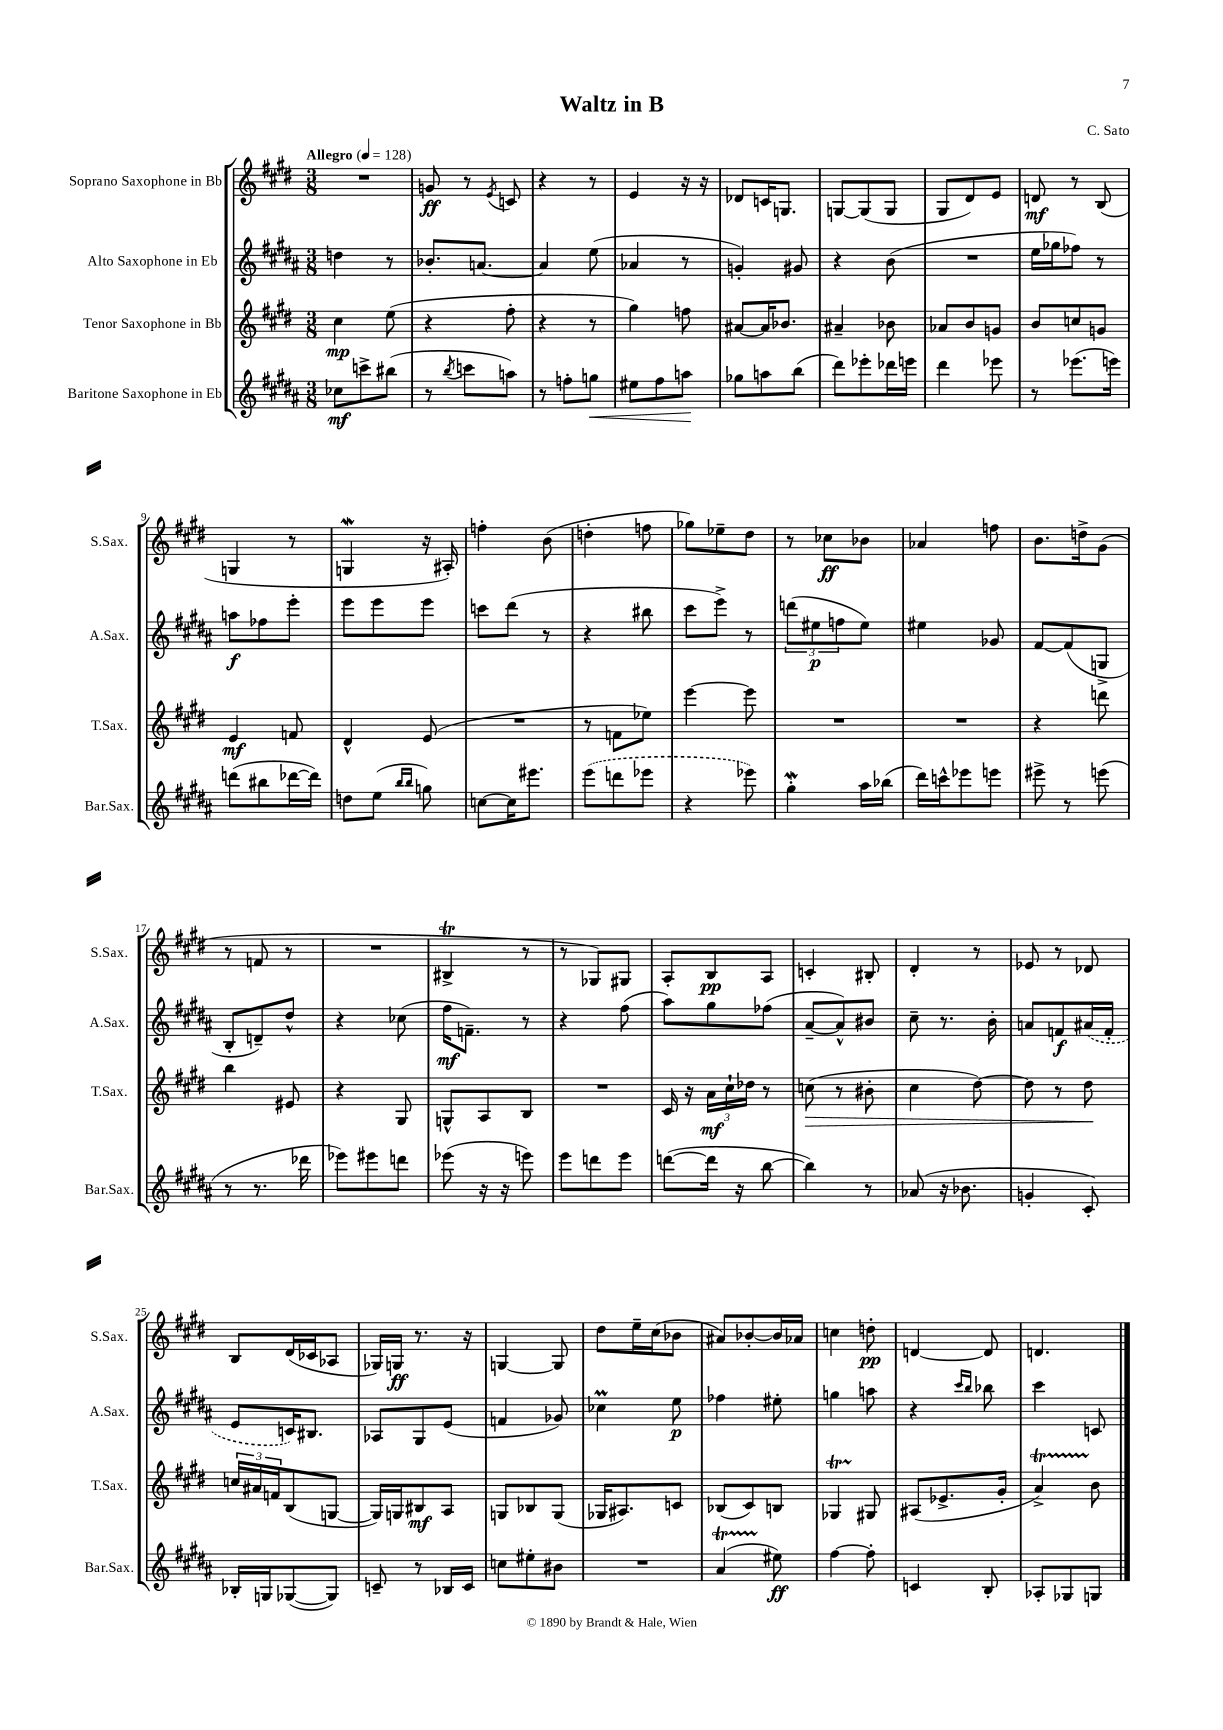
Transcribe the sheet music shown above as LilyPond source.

\header { title = "Waltz in B" composer = "C. Sato" }
<<
\new StaffGroup <<
\new Staff = "s0" \with { instrumentName = "Soprano Saxophone in Bb" shortInstrumentName = "S.Sax." } {
    \clef treble \key e \major \numericTimeSignature \time 3/8 \tempo "Allegro" 4 = 128
    R4. |
    g'8\ff r8 \acciaccatura { e'8 } c'8 |
    r4 r8 |
    e'4 r16 r16 |
    des'8 c'16 g8. |
    g8~ g8( g8 |
    gis8 dis'8) e'8 |
    d'8\mf r8 b8( |
    g4 r8 |
    g4\mordent r16 ais16-.) |
    f''4-. b'8( |
    d''4-. f''8 |
    ges''8) ees''8-- dis''8 |
    r8 ces''8\ff bes'8 |
    aes'4 f''8 |
    b'8. d''16-> gis'8( |
    r8 f'8 r8 |
    R4. |
    bis4->\trill r8 |
    r8 ges8) gis8 |
    a8-. b8\pp a8 |
    c'4-. bis8-. |
    dis'4-. r8 |
    ees'8 r8 des'8 |
    b8 dis'16( ces'16 aes8 |
    ges16) g16\ff r8. r16 |
    g4~ g8 |
    dis''8 e''16-- cis''16( bes'8 |
    ais'8) bes'8~-. bes'16 aes'16 |
    c''4 d''8-.\pp |
    d'4~ d'8 |
    d'4. \bar "|." |
}
\new Staff = "s1" \with { instrumentName = "Alto Saxophone in Eb" shortInstrumentName = "A.Sax." } {
    \clef treble \key b \major \numericTimeSignature \time 3/8
    d''4 r8 |
    bes'8.-. a'8.~ |
    a'4 e''8( |
    aes'4 r8 |
    g'4-.) gis'8 |
    r4 b'8( |
    R4. |
    e''16 ges''16 fes''8) r8 |
    a''8\f fes''8 e'''8-. |
    e'''8 e'''8 e'''8 |
    c'''8 dis'''8( r8 |
    r4 bis''8 |
    cis'''8 e'''8->) r8 |
    \tuplet 3/2 { d'''8( eis''8\p f''8 } eis''8) |
    eis''4 ges'8 |
    fis'8~ fis'8( g8-> |
    b8-. d'8--) dis''8-^ |
    r4 ces''8( |
    fis''16\mf f'8.--) r8 |
    r4 fis''8( |
    ais''8) gis''8 fes''8( |
    ais'8~-- ais'8-^) bis'8 |
    cis''8-- r8. b'16-. |
    a'8 f'8\f \once \slurDashed ais'16( f'16-. |
    e'8 c'16) bis8. |
    aes8 gis8 e'8( |
    f'4 ges'8) |
    ces''4\prall e''8\p |
    fes''4 eis''8-. |
    g''4 a''8 |
    r4 \grace { cis'''16 b''16 } bes''8 |
    cis'''4 c'8 \bar "|." |
}
\new Staff = "s2" \with { instrumentName = "Tenor Saxophone in Bb" shortInstrumentName = "T.Sax." } {
    \clef treble \key e \major \numericTimeSignature \time 3/8
    cis''4\mp e''8( |
    r4 fis''8-. |
    r4 r8 |
    gis''4) f''8 |
    ais'8~ ais'16 bes'8. |
    ais'4-- bes'8 |
    aes'8 b'8 g'8 |
    b'8 c''8 g'8 |
    e'4\mf f'8 |
    dis'4-^ e'8( |
    R4. |
    r8 f'8 ees''8) |
    e'''4~ e'''8 |
    R4. |
    R4. |
    r4 d'''8 |
    b''4 eis'8 |
    r4 gis8 |
    g8-^ a8 b8 |
    R4. |
    cis'16 r16 \tuplet 3/2 { a'16\mf cis''16-! des''16 } r8 |
    c''8\>( r8 bis'8-. |
    cis''4 dis''8~) |
    dis''8 r8 dis''8\! |
    \tuplet 3/2 { c''16 ais'16 f'16 } b8( g8~ |
    g16) g16 bis8\mf a8 |
    g8 bes8 g8( |
    ges16 ais8.) c'8 |
    bes8( cis'8) b8 |
    ges4\startTrillSpan gis8\stopTrillSpan |
    ais8( ees'8.-> gis'16-. |
    a'4->\startTrillSpan) b'8\stopTrillSpan \bar "|." |
}
\new Staff = "s3" \with { instrumentName = "Baritone Saxophone in Eb" shortInstrumentName = "Bar.Sax." } {
    \clef treble \key b \major \numericTimeSignature \time 3/8
    ces''8\mf c'''8-> bis''8( |
    r8 \acciaccatura { b''8 } c'''8 a''8) |
    r8 f''8-. g''8\< |
    eis''8 fis''8 a''8\! |
    ges''8 a''8 b''8( |
    dis'''8) ees'''8-. des'''16 e'''16 |
    dis'''4 ees'''8 |
    r8 ees'''8.( e'''16) |
    d'''8( bis''8 des'''16~ des'''16) |
    d''8 e''8( \grace { b''16 b''16 } g''8) |
    c''8~ c''16 eis'''8. |
    \once \slurDashed e'''8( d'''8 ees'''8 |
    r4 ees'''8) |
    gis''4-.\mordent ais''16 bes''16( |
    dis'''16) c'''16-^ ees'''8 e'''8 |
    eis'''8-> r8 e'''8( |
    r8 r8. des'''16 |
    ees'''8) eis'''8 d'''8 |
    ees'''8( r16 r16 e'''8) |
    e'''8 d'''8 e'''8 |
    d'''8~( d'''16 r16 b''8~ |
    b''4) r8 |
    aes'8( r16 bes'8. |
    g'4-. cis'8-.) |
    bes16-. g16 ges8~( ges8) |
    c'8-- r8 bes16 c'16 |
    c''8 eis''8-. bis'8 |
    R4. |
    ais'4\startTrillSpan( eis''8\stopTrillSpan\ff) |
    fis''4~ fis''8-. |
    c'4 b8-. |
    aes8-. ges8 g8 \bar "|." |
}
>>
>>
